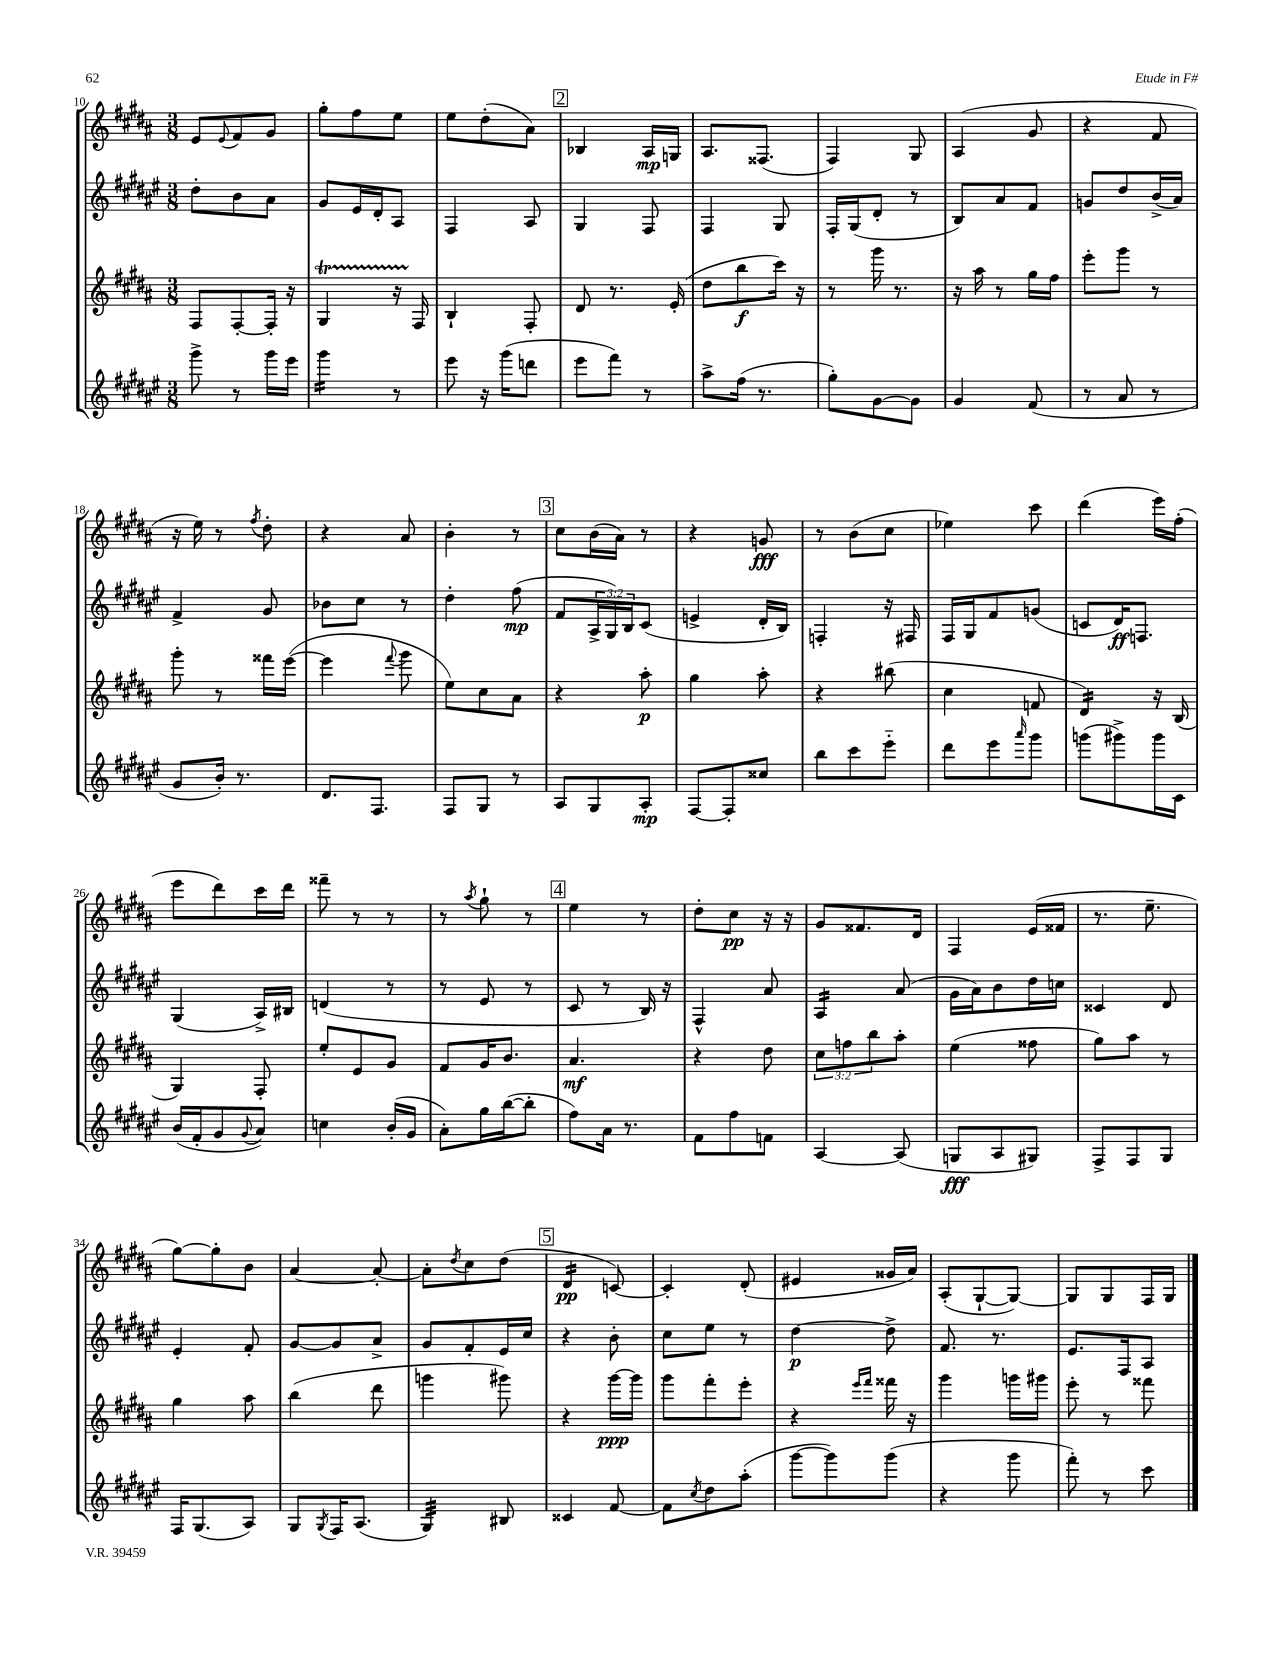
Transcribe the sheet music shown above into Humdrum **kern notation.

**kern	**kern	**kern	**kern
*staff4	*staff3	*staff2	*staff1
*clefG2	*clefG2	*clefG2	*clefG2
*k[f#c#g#d#a#e#]	*k[f#c#g#d#a#]	*k[f#c#g#d#a#e#]	*k[f#c#g#d#a#]
*M3/8	*M3/8	*M3/8	*M3/8
8ggg#^\	8F#/L	8dd#'\L	8e/L
.	.	.	8qqe/
8r	[8F#'/	8b\	8f#/
16ggg#\LL	16F#'/]Jk	8a#\J	8g#/J
16eee#\JJ	16r	.	.
=	=	=	=
4ggg#\	4G#/	8g#/L	8gg#'\L
.	.	16e#/L	8ff#\
.	.	16d#'/J	.
8r	16r	8A#/J	8ee\J
.	16F#/	.	.
=	=	=	=
8eee#\	4B`/	4F#/	8ee\L
16r	.	.	(8dd#'\
(16ggg#\LK	.	.	.
8ddd\J	8F#'/	8A#/	8a#\J)
=	=	=	=
8eee#\L	8d#/	4G#/	4B-/
8fff#\J)	8.r	.	.
8r	.	8F#/	16A#/LL
.	(16e'/	.	16G/JJ
=	=	=	=
8aa#^\L	8dd#\L	4F#/	8.A#/L
(16ff#\Jk	8bb\	.	.
8.r	.	.	(8.F##/J
.	16ccc#\Jk)	8G#/	.
.	16r	.	.
=	=	=	=
8gg#'\L)	8r	16F#'/LL	4F#/)
.	.	(16G#/J	.
[8g#\	16ggg#\	8d#'/J	.
.	8.r	.	.
8g#\]J	.	8r	8G#/
=	=	=	=
4g#/	16r	8B/L)	(4A#/
.	16aa#\	.	.
.	8r	8a#/	.
(8f#/	16gg#\LL	8f#/J	8g#/
.	16ff#\JJ	.	.
=	=	=	=
8r	8eee'\L	8g/L	4r
8a#/	8ggg#\J	8dd#/	.
8r	8r	(16b^/L	8f#/
.	.	16a#/JJ)	.
=	=	=	=
8g#/L	8ggg#'\	4f#^/	16r
.	.	.	16ee\)
16b'/Jk)	8r	.	8r
8.r	.	.	.
.	.	.	8qff#/
.	16fff##\LL	8g#/	8dd#'\
.	([16eee\JJ	.	.
=	=	=	=
8.d#/L	4eee\]	8b-\L	4r
.	.	8cc#\J	.
8.F#/J	.	.	.
.	8qqfff#/	.	.
.	8ggg#\	8r	8a#/
=	=	=	=
8F#/L	8ee\L)	4dd#'\	4b'\
8G#/J	8cc#\	.	.
8r	8a#\J	(8ff#\	8r
=	=	=	=
8A#/L	4r	8f#/L	8cc#\L
8G#/	.	24A#^/L	(16b\L
.	.	24G#/)	.
.	.	.	16a#\JJ)
.	.	24B/J	.
8A#'/J	8aa#'\	(8c#/J	8r
=	=	=	=
[8F#/L	4gg#\	4e^/	4r
8F#'/]	.	.	.
8cc##/J	8aa#'\	16d#'/LL	8g/
.	.	16B/JJ)	.
=	=	=	=
8bb\L	4r	4F'/	8r
8ccc#\	.	.	(8b\L
8eee#'~\J	(8bb#\	16r	8cc#\J
.	.	16F#/	.
=	=	=	=
8ddd#\L	4cc#\	16F#/LL	4ee-\)
.	.	16G#/J	.
8eee#\	.	8f#/	.
16qqaaa#/	.	.	.
8ggg#\J	8f/	(8g/J	8ccc#\
=	=	=	=
(8ggg\L	4d#/)	8c/L	(4ddd#\
8ggg#^\)	.	16d#/K)	.
.	.	8.F/J	.
16ggg#\L	16r	.	16eee\LL)
16c#\JJ	(16B/	.	(16ff#'\JJ
=	=	=	=
(16b/LL	4G#/)	(4G#/	8eee\L
16f#'/J	.	.	.
8g#/	.	.	8ddd#\)
8qqg#/	.	.	.
8a#/J)	8F#'/	16A#^/LL)	16ccc#\L
.	.	16B#/JJ	16ddd#\JJ
=	=	=	=
4cc\	8ee'/L	(4d/	8fff##~\
.	8e/	.	8r
(16b'/LL	8g#/J	8r	8r
16g#/JJ	.	.	.
=	=	=	=
8a#'\L)	8f#/L	8r	8r
.	.	.	8qaa#/
16gg#\L	16g#/K	8e#/	8gg#`\
([16bb\J	8.b/J	.	.
8bb'\]J	.	8r	8r
=	=	=	=
8ff#\L)	4.a#/	8c#/	4ee\
16a#\Jk	.	8r	.
8.r	.	.	.
.	.	16B/)	8r
.	.	16r	.
=	=	=	=
8f#\L	4r	4F#^^/	8dd#'\L
8ff#\	.	.	8cc#\J
8f\J	8dd#\	8a#/	16r
.	.	.	16r
=	=	=	=
[4A#/	12cc#\L	4A#/	8g#/L
.	12ff\	.	.
.	.	.	8.f##/
.	12bb\	.	.
(8A#/]	8aa#'\J	(8a#/	.
.	.	.	16d#/Jk
=	=	=	=
8G/L	(4ee\	16g#\LL	4F#/
.	.	16a#\J)	.
8A#/	.	8b\	.
8G#/J)	8ff##\	16dd#\L	(16e/LL
.	.	16cc\JJ	16f##/JJ
=	=	=	=
8F#^/L	8gg#\L)	4c##/	8.r
8F#/	8aa#\J	.	.
.	.	.	8.ee~\
8G#/J	8r	8d#/	.
=	=	=	=
16F#/LK	4gg#\	4e#'/	[8gg#\L)
(8.G#/	.	.	.
.	.	.	8gg#'\]
8A#/J)	8aa#\	8f#'/	8b\J
=	=	=	=
8G#/L	(4bb\	[8g#/L	[4a#/
8qG#/	.	.	.
16F#/K	.	8g#/]	.
(8.A#/J	.	.	.
.	8ddd#\	8a#^/J	8a#'/_
=	=	=	=
4G#/)	4ggg\	8g#/L	8a#'\]L
.	.	.	8qdd#/
.	.	8f#'/	8cc#\
8B#/	8ggg#\)	16e#/L	(8dd#\J
.	.	16cc#/JJ	.
=	=	=	=
4c##/	4r	4r	4d#/
[8f#/	[16ggg#\LL	8b'\	[8c/)
.	16ggg#\]JJ	.	.
=	=	=	=
8f#\]L	8ggg#\L	8cc#\L	4c'/]
8qcc#/	.	.	.
8dd#\	8fff#'\	8ee#\J	.
(8aa#'\J	8eee'\J	8r	(8d#'/
=	=	=	=
[8ggg#\L	4r	[4dd#\	4e#/
8ggg#\])	.	.	.
.	16qqeee/LL	.	.
.	16qqfff#/JJ	.	.
(8ggg#\J	16fff##\	8dd#^\]	16g##/LL
.	16r	.	16a#/JJ)
=	=	=	=
4r	4ggg#\	8.f#/	(8A#'/L
.	.	.	[8G#`/
.	.	8.r	.
8ggg#\	16ggg\LL	.	8G#/_J)
.	16ggg#\JJ	.	.
=	=	=	=
8fff#'\)	8eee'\	8.e#/L	8G#/]L
8r	8r	.	8G#/
.	.	16F#/k	.
8ccc#\	8fff##\	8A#/J	16F#/L
.	.	.	16G#/JJ
==	==	==	==
*-	*-	*-	*-
